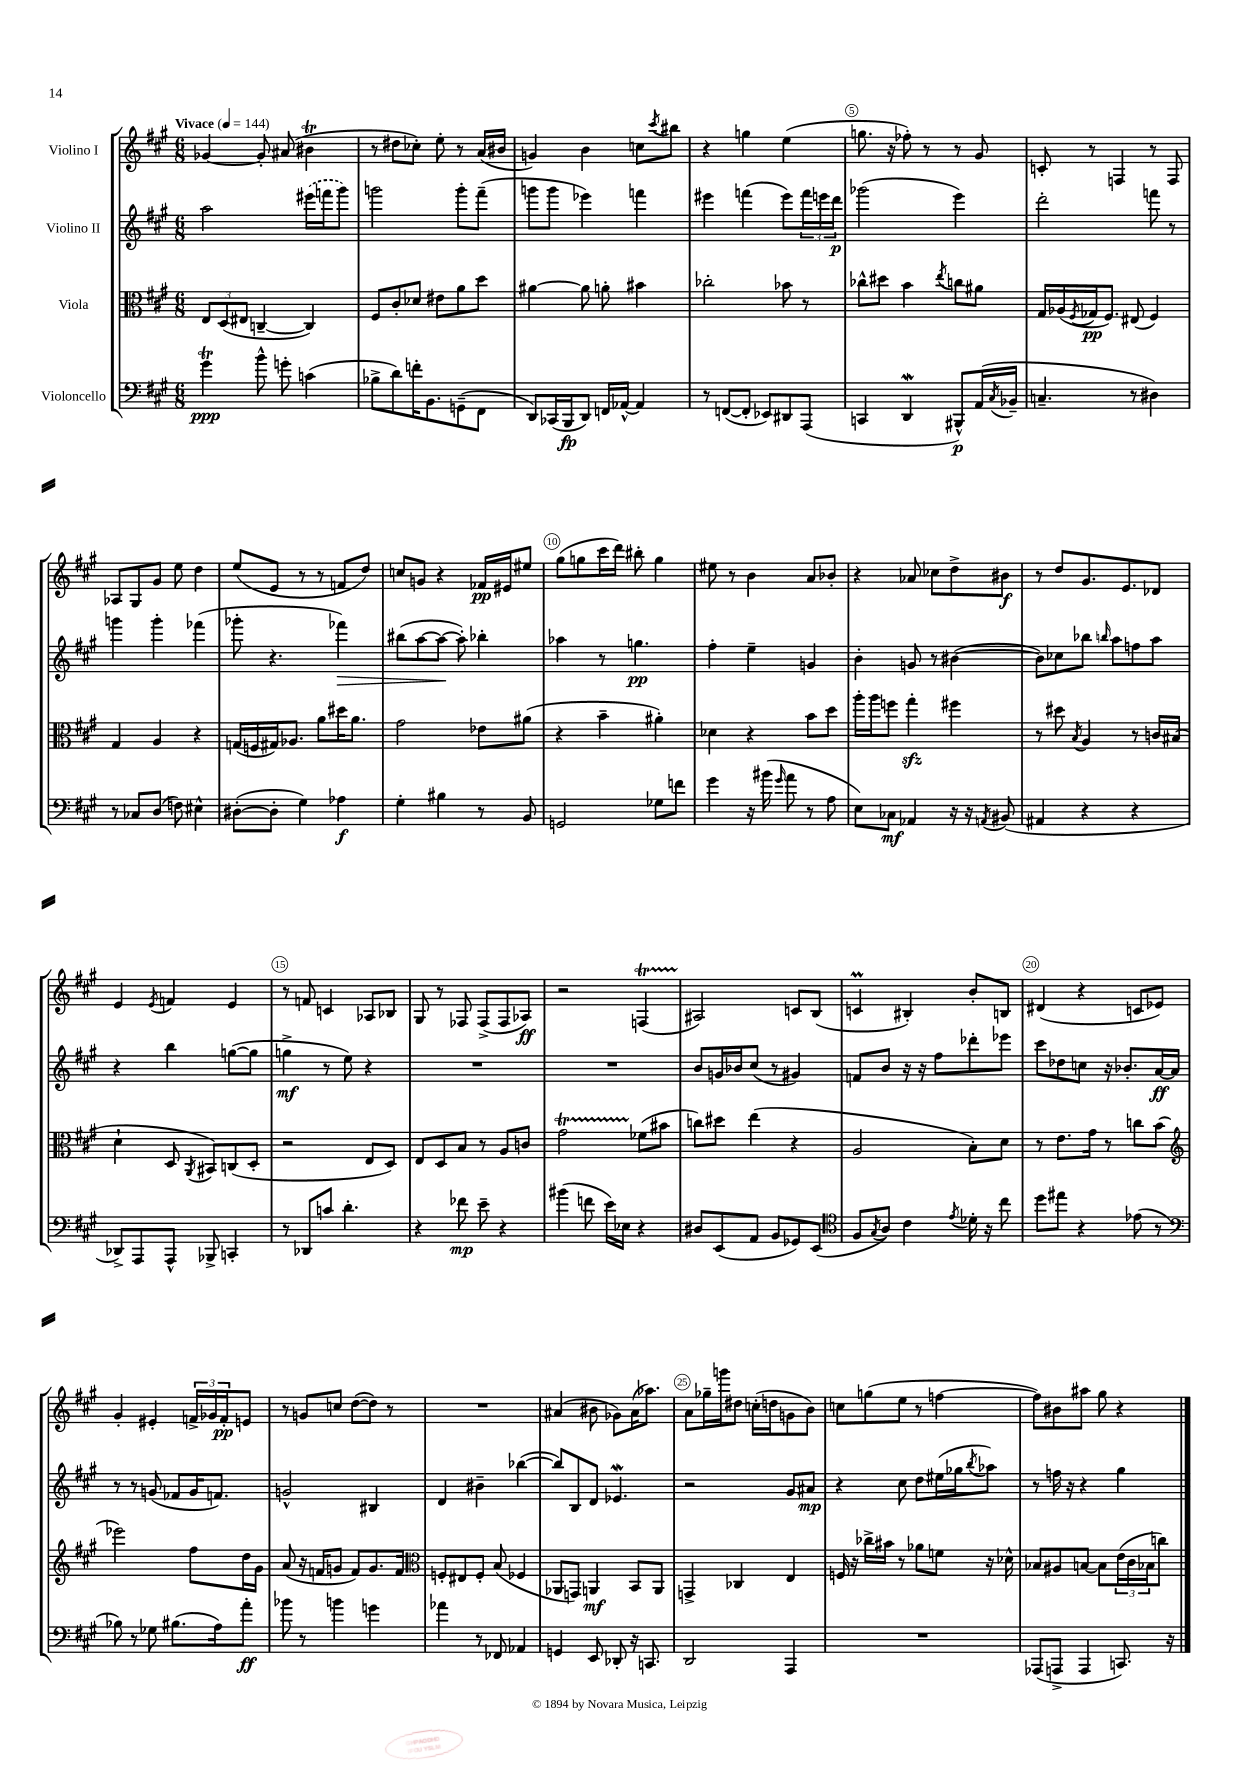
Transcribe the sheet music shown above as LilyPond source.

<<
\new StaffGroup <<
\new Staff = "s0" \with { instrumentName = "Violino I" } {
    \clef treble \key a \major \numericTimeSignature \time 6/8 \tempo "Vivace" 4 = 144
    ges'4~ ges'8-. ais'8( bis'4\trill |
    r8 dis''8 ces''8-.) e''8-. r8 a'16( bis'16 |
    g'4) b'4 c''8 \acciaccatura { cis'''8 } bis''8 |
    r4 g''4 e''4( |
    g''8. r16 fes''8-.) r8 r8 gis'8 |
    c'8-. r8 f4 r8 f8 |
    aes8 gis8 gis'8 e''8 d''4 |
    e''8( e'8 r8 r8 f'8 d''8) |
    c''8 g'8 r4 fes'16\pp eis'16 eis''8 |
    gis''8( g''8 cis'''16 d'''16) bis''8-. g''4 |
    eis''8 r8 b'4 a'8 bes'8-. |
    r4 aes'8 ces''8 d''8-> bis'8\f |
    r8 d''8 gis'8. e'8. des'8 |
    e'4 \acciaccatura { e'8 } f'4 e'4 |
    r8 f'8 c'4 aes8 bes8 |
    gis8 r8 fes8 fes8->( fes8 aes8\ff) |
    r2 f4\startTrillSpan( |
    ais2\stopTrillSpan) c'8 b8( |
    c'4\prall bis4-.) b'8-. b8 |
    dis'4( r4 c'8 ees'8) |
    gis'4-. eis'4-. \tuplet 3/2 { f'16-> ges'16 f'16-.\pp } e'8 |
    r8 g'8 c''8 d''8~( d''8) r8 |
    R2. |
    ais'4( bis'8 ges'8) ais'16( aes''8.) |
    a'8 ges''16-- g'''16 dis''8 c''16-.( d''16 g'8 b'8) |
    c''8 g''8( e''8 r8 f''4~ |
    f''8) bis'8 ais''8 gis''8 r4 \bar "|." |
}
\new Staff = "s1" \with { instrumentName = "Violino II" } {
    \clef treble \key a \major \numericTimeSignature \time 6/8
    a''2 \once \slurDashed eis'''16( f'''16 gis'''8) |
    g'''2 g'''8-. fis'''8--( |
    g'''8 g'''8 ees'''4) f'''4 |
    eis'''4 f'''4( eis'''8) \tuplet 3/2 { f'''16 e'''16 d'''16\p } |
    ges'''2( e'''4) |
    d'''2-. f'''8 r8 |
    g'''4 g'''4-. fes'''4( |
    ges'''8-. r4. fes'''4\>) |
    bis''8( a''8~ a''8~\! a''8-.) bes''4-. |
    aes''4 r8 g''4.\pp |
    fis''4-. e''4-- g'4 |
    b'4-. g'8 r8 bis'4~( |
    bis'8) ces''8 bes''8 \grace { b''16 } a''8 f''8 a''8 |
    r4 b''4 g''8~( g''8 |
    g''4->\mf r8 e''8) r4 |
    R2. |
    R2. |
    b'8 g'16 bes'16 cis''8( r8 gis'4) |
    f'8 b'8 r16 r16 fis''8 des'''8-. ees'''8 |
    cis'''8 des''8 c''8 r16 bes'8.-. a'16~\ff a'16 |
    r8 r8 g'8( fes'8 g'16 f'8.) |
    g'2-^ bis4 |
    d'4 bis'4-- bes''4~( |
    bes''8) b8 d'8 ees'4.\mordent |
    r2 gis'8 ais'8\mp |
    r4 cis''8 d''8 eis''16( ges''16 \acciaccatura { b''8 } aes''8) |
    r8 f''16 r16 r4 gis''4 \bar "|." |
}
\new Staff = "s2" \with { instrumentName = "Viola" } {
    \clef alto \key a \major \numericTimeSignature \time 6/8
    \tuplet 3/2 { e8 d8( eis8 } c4~-- c4) |
    fis8 cis'8-. des'8 eis'8 a'8 d''8 |
    ais'4~ ais'8 a'8-. bis'4 |
    ces''2-. bes'8 r8 |
    ces''8-^ dis''8 b'4 \acciaccatura { e''8 } c''8 ais'8 |
    gis16 aes16( \acciaccatura { fis8 } ges16\pp fis8.) eis8( fis4) |
    gis4 a4 r4 |
    g16( f16 gis16) aes8. a'8 dis''16 a'8. |
    gis'2 ees'8 ais'8( |
    r4 b'4-- ais'4-.) |
    des'4 r4 b'8 d''8 |
    a''16-. a''16 f''8 gis''4-.\sfz fis''4 |
    r8 dis''8 \acciaccatura { b8 } a4 r8 c'16 bis16( |
    d'4-! d8 \acciaccatura { a,8 } bis,8) c8( d8-. |
    r2 e8 d8) |
    e8 d8 b8 r8 a8 c'8 |
    gis'2\startTrillSpan fes'8\stopTrillSpan( bis'8 |
    c''8) dis''8 e''4( r4 |
    a2 b8-.) d'8 |
    r8 e'8. gis'16 r8 c''8 b'8( |
    \clef treble ees'''2) fis''8 d''16 gis'16 |
    a'8( r16 f'16 g'8 f'8) g'8. f'16 |
    \clef alto f8-. eis8 f8-. b8( fes4 |
    aes,8 g,8) a,4\mf b,8 a,8 |
    g,4-> ces4 e4 |
    f16 r16 ces''16-> bis'16 r8 aes'8 f'8 r16 des'16-^ |
    bes8 ais8 b8~ b8 \tuplet 3/2 { e'16( cis'16 bes16 } c''8) \bar "|." |
}
\new Staff = "s3" \with { instrumentName = "Violoncello" } {
    \clef bass \key a \major \numericTimeSignature \time 6/8
    gis'4\trill\ppp b'8-^ g'8-. c'4( |
    bes8-> d'8) f'16-. b,8. g,8--( fis,8 |
    d,8) ces,16( b,,16\fp d,8) f,16 aes,16~-^ aes,4 |
    r8 f,8~( f,8-. ees,8) dis,8 a,,8( |
    c,4 d,4\mordent bis,,8-^\p) a,16( \acciaccatura { cis8 } bes,16-- |
    c4.-- r8 dis4) |
    r8 ces8 d8( f8) eis4-^ |
    dis8~-.( dis8-. gis4) aes4\f |
    gis4-. bis4 r8 b,8 |
    g,2 ges8 f'8 |
    gis'4 r16 bis'16( \grace { gis'16 } a'8 r8 a8 |
    e8) ces8\mf aes,4 r16 r16 \acciaccatura { a,8 } bis,8( |
    ais,4 r4 r4 |
    des,8->) a,,8 a,,8-^ bes,,8-> c,4-. |
    r8 des,8 c'8 d'4.-. |
    r4 fes'8\mp e'8-- r4 |
    bis'4( f'8 e'16) ees16 r4 |
    dis8 e,8( a,8 b,8 ges,8) e,8( |
    \clef tenor fis8 \acciaccatura { gis8 } a8) cis'4 \acciaccatura { e'8 } des'16-. r16 cis''8 |
    d''8 eis''8 r4 ees'8( r8 |
    \clef bass bes8) r8 ges8 bis8.( a16) a'8-.\ff |
    bes'8 r8 b'4 g'4 |
    aes'4 r8 fes,8 aes,4 |
    g,4 e,8 des,8-. r16 c,8. |
    d,2 a,,4 |
    R2. |
    aes,,8( a,,8-> a,,4 c,8.) r16 \bar "|." |
}
>>
>>
\layout { \context { \Score \override BarNumber.break-visibility = ##(#f #t #t) barNumberVisibility = #(every-nth-bar-number-visible 5) \override BarNumber.stencil = #(make-stencil-circler 0.1 0.3 ly:text-interface::print) } }
